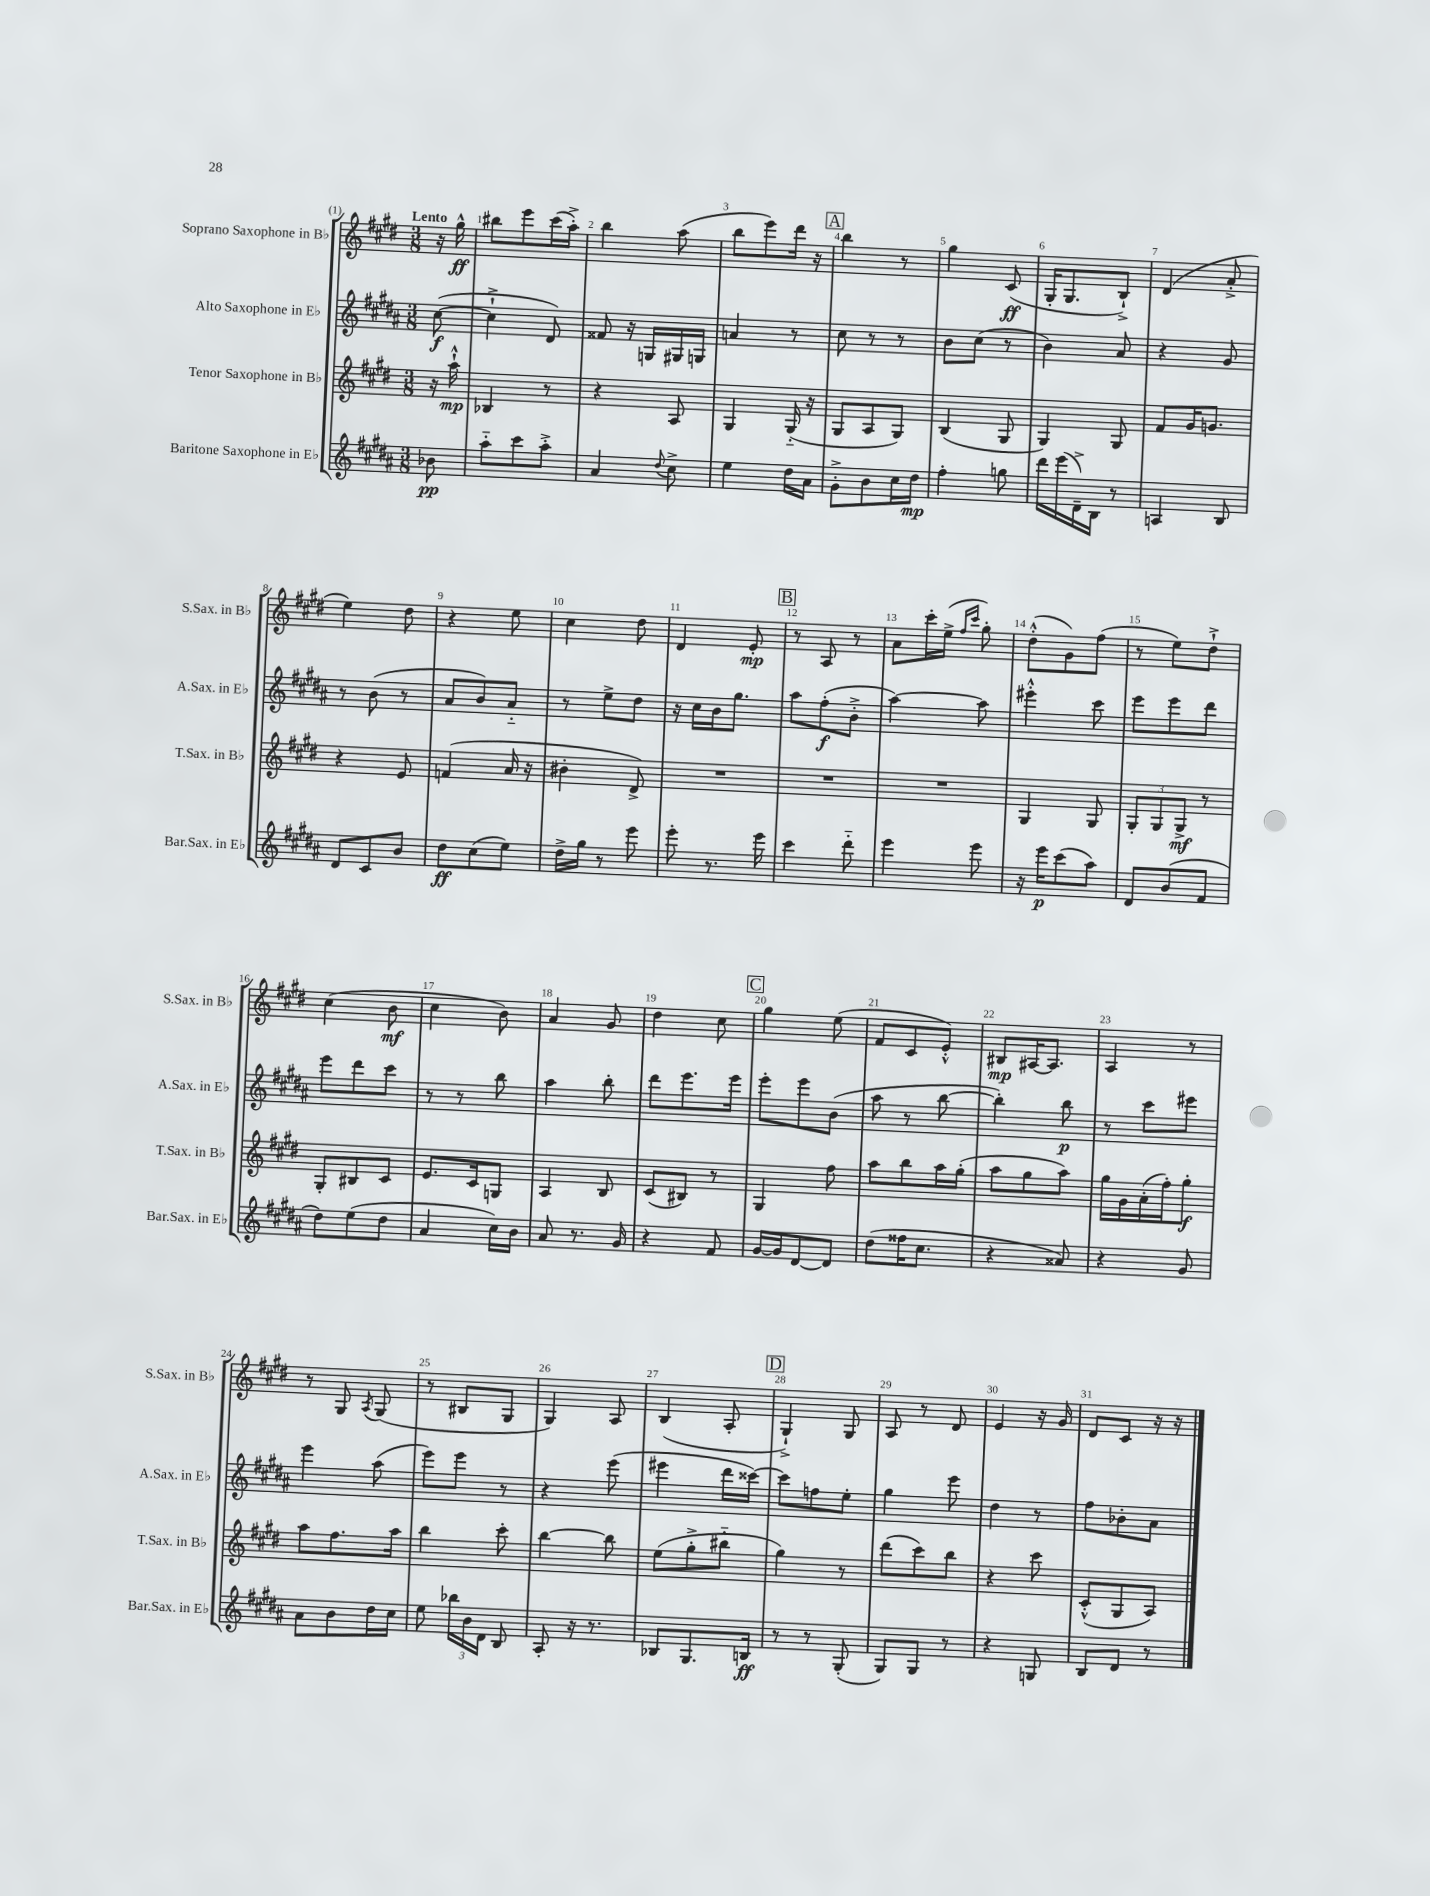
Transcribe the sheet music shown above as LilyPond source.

<<
\new StaffGroup <<
\new Staff = "s0" \with { instrumentName = "Soprano Saxophone in Bb" shortInstrumentName = "S.Sax. in Bb" } {
    \clef treble \key e \major \numericTimeSignature \time 3/8 \partial 8 \tempo "Lento"
    \autoBeamOff r16 gis''16-^\ff |
    bis''8[ e'''8 cis'''16( a''16]-.->) |
    b''4 a''8( |
    b''8[ e'''8) dis'''16] r16 |
    \mark \markup { \box "A" } b''4 r8 |
    gis''4 cis'8\ff( |
    gis16[-. gis8. b8]-!->) |
    dis'4( a'8-.-> |
    e''4) dis''8 |
    r4 e''8 |
    cis''4 dis''8 |
    dis'4 e'8-.\mp |
    \mark \markup { \box "B" } r8 a8 r8 |
    a'8[ cis'''16-. e''16]->( \grace { fis''16[ cis'''16] } gis''8-.) |
    dis''8[-.-^( gis'8) fis''8]( |
    r8 e''8[) dis''8]-!-> |
    cis''4( b'8\mf |
    cis''4 b'8) |
    a'4 gis'8 |
    dis''4 cis''8 |
    \mark \markup { \box "C" } gis''4 e''8( |
    fis'8[ cis'8 e'8]-.-^) |
    bis8[\mp ais16~ ais8.] |
    a4 r8 |
    r8 gis8 \acciaccatura { a8 } gis8( |
    r8 bis8[ gis8] |
    gis4) a8 |
    b4( a8-. |
    \mark \markup { \box "D" } gis4-!->) gis8 |
    a8 r8 dis'8 |
    e'4 r16 gis'16 |
    dis'8[ cis'8] r16 r16 \bar "|." |
}
\new Staff = "s1" \with { instrumentName = "Alto Saxophone in Eb" shortInstrumentName = "A.Sax. in Eb" } {
    \clef treble \key b \major \numericTimeSignature \time 3/8 \partial 8
    \autoBeamOff cis''8~\f( |
    cis''4-!-> dis'8) |
    fisis'8 r16 g16[ gis16 g16] |
    a'4 r8 |
    \mark \markup { \box "A" } cis''8 r8 r8 |
    b'8[ cis''8]( r8 |
    b'4) ais'8 |
    r4 gis'8 |
    r8 b'8( r8 |
    ais'8[ b'8) ais'8]-_ |
    r8 e''8[-> dis''8] |
    r16 cis''16[ b'16 gis''8.] |
    \mark \markup { \box "B" } ais''8[ fis''8-.\f( b'8]-.-> |
    ais''4~) ais''8 |
    eis'''4-.-^ cis'''8 |
    e'''8[ e'''8 dis'''8] |
    e'''8[ dis'''8 cis'''8] |
    r8 r8 b''8 |
    ais''4 b''8-. |
    dis'''8[ e'''8. e'''16] |
    \mark \markup { \box "C" } e'''8[-. e'''8 b'8]( |
    ais''8 r8 b''8~ |
    b''4-.) b''8\p |
    r8 cis'''8[ eis'''8] |
    e'''4 ais''8( |
    e'''8[) e'''8] r8 |
    r4 e'''8( |
    eis'''4 dis'''16[ cisis'''16]~) |
    \mark \markup { \box "D" } cisis'''8[ f''8 e''8]-. |
    gis''4 e'''8 |
    dis''4 r8 |
    fis''8[ bes'8-. ais'8] \bar "|." |
}
\new Staff = "s2" \with { instrumentName = "Tenor Saxophone in Bb" shortInstrumentName = "T.Sax. in Bb" } {
    \clef treble \key e \major \numericTimeSignature \time 3/8 \partial 8
    \autoBeamOff r16 a''16-!-^\mp |
    bes4 r8 |
    r4 a8 |
    gis4 gis16-_( r16 |
    \mark \markup { \box "A" } gis8[ a8 gis8]) |
    b4( gis8 |
    gis4) gis8 |
    fis'8[ gis'16 g'8.] |
    r4 e'8 |
    f'4( a'16 r16 |
    bis'4-. dis'8->) |
    R4. |
    \mark \markup { \box "B" } R4. |
    R4. |
    gis4 gis8 |
    \tuplet 3/2 { gis8[-. gis8 gis8]->\mf } r8 |
    gis8[-. bis8 cis'8] |
    e'8.[ cis'16 g8] |
    a4 b8 |
    cis'8[( bis8]) r8 |
    \mark \markup { \box "C" } gis4 fis''8 |
    a''8[ b''8 a''16 gis''16]-.( |
    a''8[ gis''8 a''8]) |
    gis''16[ gis'16 a'16-.( fis''16-.) gis''8]-.\f |
    a''8[ fis''8. a''16] |
    b''4 cis'''8-. |
    b''4~ b''8 |
    e''8[( gis''8-.-> bis''8]-_ |
    \mark \markup { \box "D" } gis''4) r8 |
    dis'''8[( cis'''8) b''8] |
    r4 cis'''8 |
    cis'8[-.-^( gis8 a8]) \bar "|." |
}
\new Staff = "s3" \with { instrumentName = "Baritone Saxophone in Eb" shortInstrumentName = "Bar.Sax. in Eb" } {
    \clef treble \key b \major \numericTimeSignature \time 3/8 \partial 8
    \autoBeamOff bes'8\pp |
    ais''8[-_ cis'''8 ais''8]-.-> |
    ais'4 \appoggiatura { dis''8 } cis''8-> |
    e''4 dis''16[ ais'16] |
    \mark \markup { \box "A" } gis'8[-.-> b'8 cis''16 dis''16]\mp |
    fis''4-. g''8 |
    dis'''16[ e'''16( dis'16--->) b16] r8 |
    a4 b8 |
    dis'8[ cis'8 b'8] |
    dis''8[\ff cis''8( e''8]) |
    dis''16[-> gis''16] r8 e'''8 |
    e'''8-. r8. e'''16 |
    \mark \markup { \box "B" } cis'''4 dis'''8-_ |
    e'''4 e'''8 |
    r16 e'''16[\p cis'''8( ais''8]) |
    dis'8[ b'8( fis'8] |
    dis''8[) e''8( dis''8] |
    ais'4 cis''16[) b'16] |
    ais'8 r8. gis'16 |
    r4 fis'8 |
    \mark \markup { \box "C" } gis'16[~ gis'16 dis'8~ dis'8] |
    dis''8[( fisis''16 cis''8.] |
    r4 aisis'8) |
    r4 gis'8 |
    ais'8[ b'8 dis''16 cis''16] |
    e''8 \tuplet 3/2 { bes''16[ b'16 dis'16] } b8 |
    ais8-. r16 r8. |
    bes8[ gis8. b16]\ff |
    \mark \markup { \box "D" } r8 r8 gis8-.( |
    gis8[) gis8] r8 |
    r4 g8 |
    b8[ dis'8] r8 \bar "|." |
}
>>
>>
\layout { \context { \Score \override BarNumber.break-visibility = ##(#f #t #t) barNumberVisibility = #all-bar-numbers-visible } }
